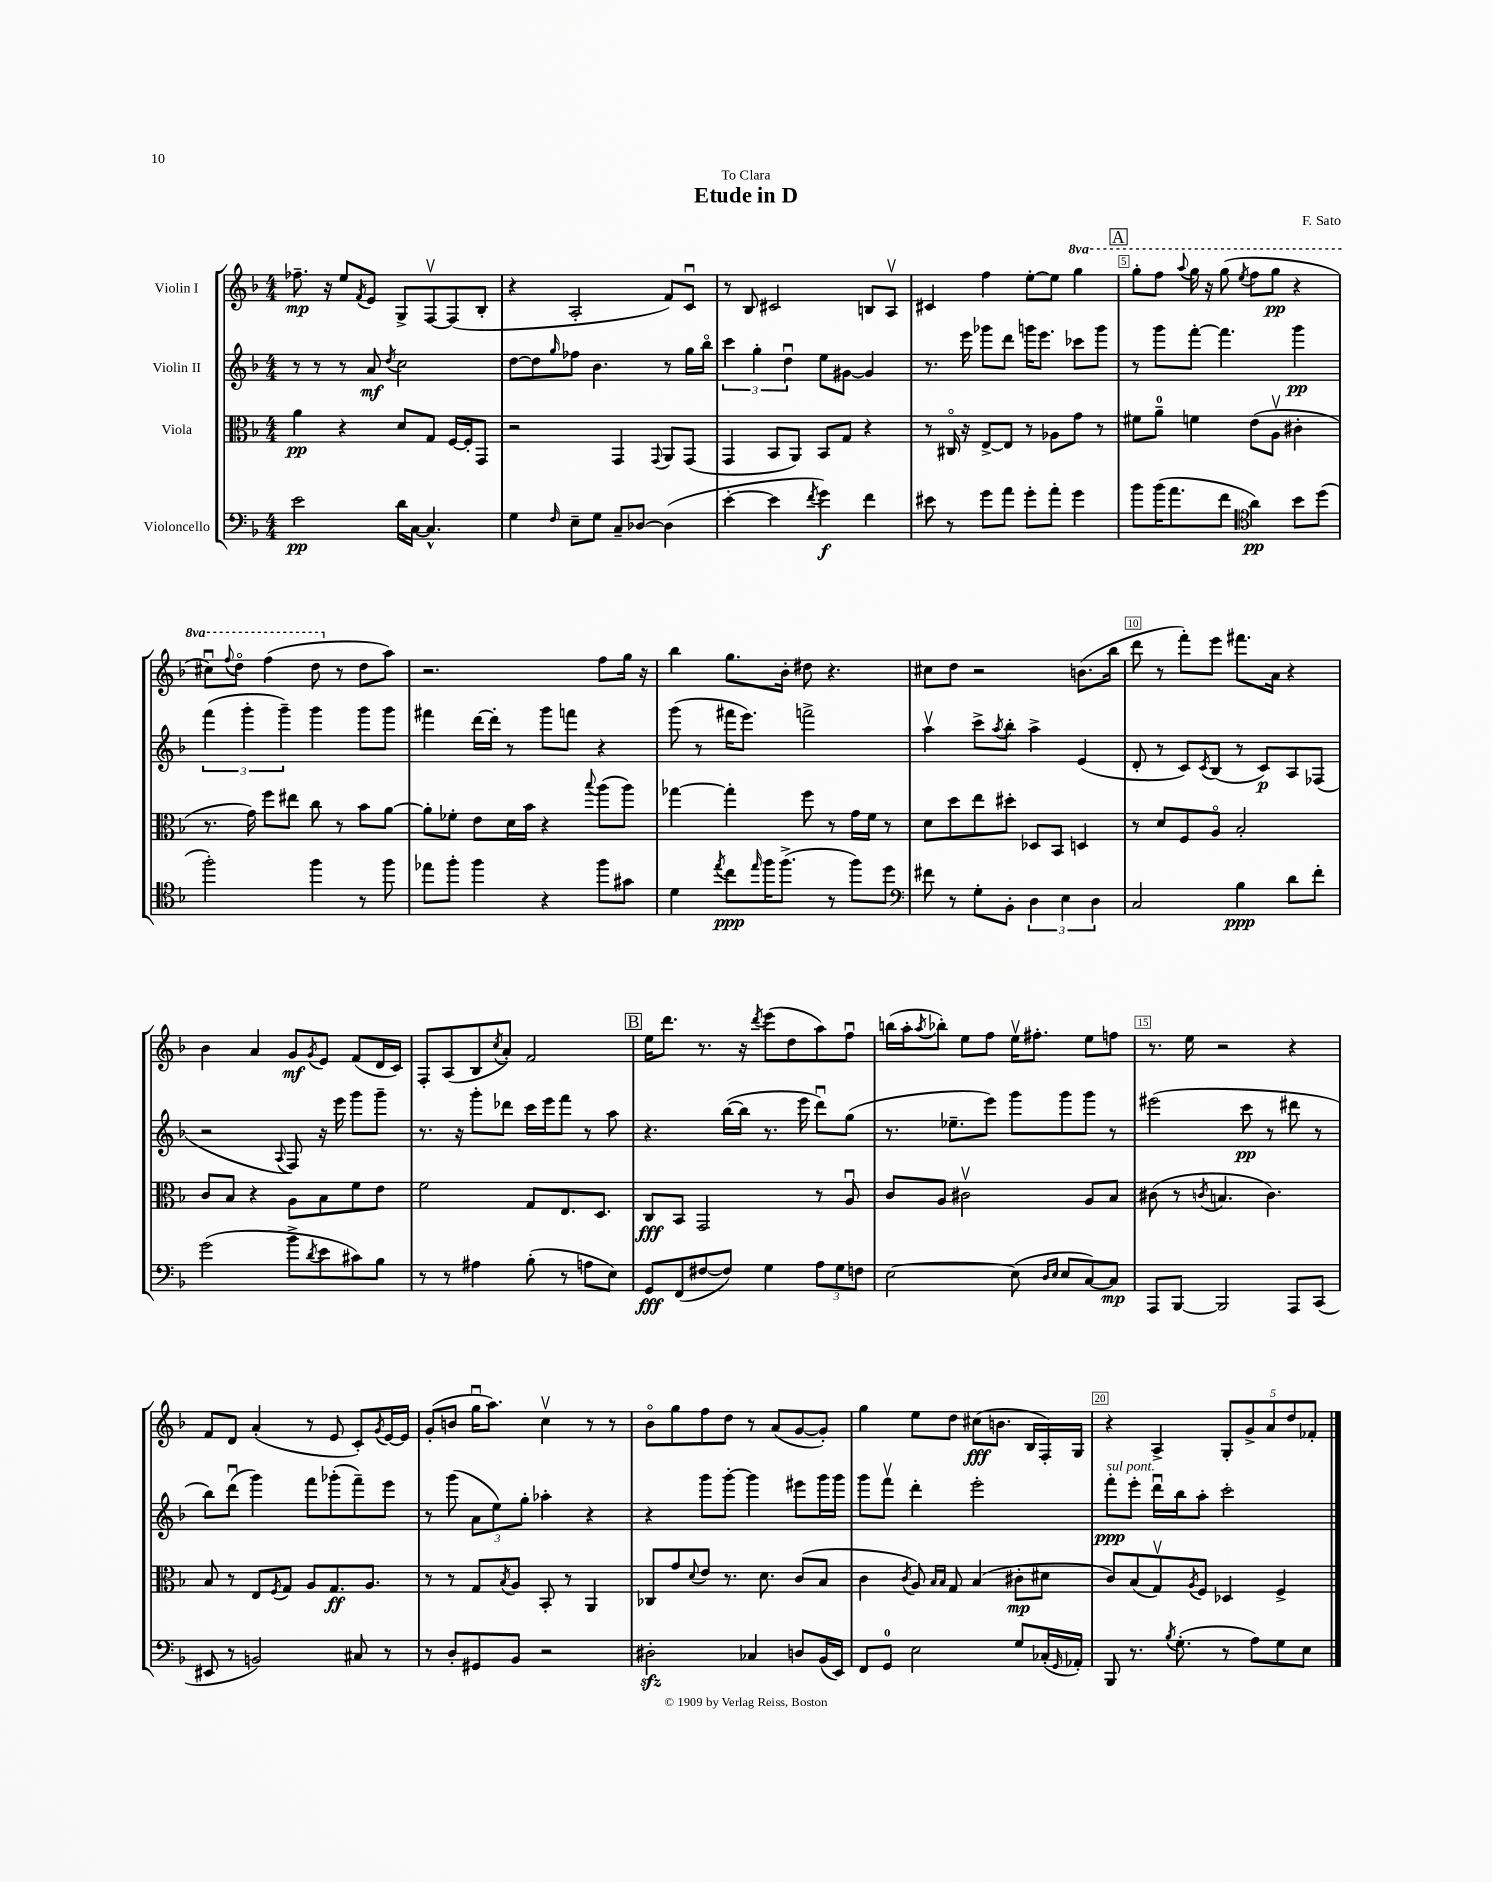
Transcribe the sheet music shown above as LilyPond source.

\header { title = "Etude in D" composer = "F. Sato" dedication = "To Clara" }
<<
\new StaffGroup <<
\new Staff = "s0" \with { instrumentName = "Violin I" } {
    \clef treble \key f \major \numericTimeSignature \time 4/4 \set Staff.ottavationMarkups = #ottavation-simple-ordinals
    fes''8.--\mp r16 e''8 \acciaccatura { f'8 } e'8 g8-> f8~\upbow f8( bes8-. |
    r4 a2-. f'8) c'8\downbow |
    r8 bes8 cis'2 b8 a8\upbow |
    cis'4 f''4 e''8~-. e''8 \ottava #1 g'''4 |
    \mark \markup { \box "A" } g'''8-. f'''8 \appoggiatura { a'''8 } g'''16 r16 g'''8( \acciaccatura { e'''8 } f'''8 g'''8\pp r4 |
    cis'''8\downbow) \appoggiatura { f'''8 } d'''8\flageolet f'''4( d'''8 \ottava #0 r8 d''8 a''8) |
    r2. f''8 g''16 r16 |
    bes''4 g''8. bes'16-. dis''8 r4. |
    cis''8 d''8 r2 b'8.( bes''16 |
    d'''8 r8 f'''8-.) e'''8 fis'''8. a'16 r4 |
    bes'4 a'4 g'8\mf \acciaccatura { g'8 } e'8 f'8( d'16 c'16) |
    f8-. a8( bes8 \acciaccatura { c''8 } a'8-.) f'2 |
    \mark \markup { \box "B" } e''16 d'''8. r8. r16 \acciaccatura { d'''8 } e'''8( d''8 a''8) f''8\downbow |
    b''16( a''16-. \acciaccatura { a''8 } bes''8-.) e''8 f''8 e''16\upbow fis''8.-. e''8 f''8 |
    r8. e''16 r2 r4 |
    f'8 d'8 a'4-.( r8 e'8 c'8-.) \acciaccatura { g'8 } e'16~ e'16 |
    g'8-.( b'8 g''16\downbow a''8.) c''4\upbow r8 r8 |
    bes'8\flageolet g''8 f''8 d''8 r8 a'8( g'8~ g'8-.) |
    g''4 e''8 d''8 cis''8\fff( b'8. bes16 f16-.) g16 |
    r4 a4-> \tuplet 5/4 { g8-. g'8-> a'8 d''8 fes'8-. } \bar "|." |
}
\new Staff = "s1" \with { instrumentName = "Violin II" } {
    \clef treble \key f \major \numericTimeSignature \time 4/4
    r8 r8 r8 a'8\mf \acciaccatura { d''8 } c''2 |
    d''8~ d''8 \grace { g''16 } fes''8 bes'4. r8 g''16 bes''16\flageolet |
    \tuplet 3/2 { c'''4 g''4-. d''4\downbow } e''8 gis'8~ gis'4 |
    r8. e'''16 ges'''8 d'''8 g'''16 e'''8. ces'''8 g'''8 |
    \mark \markup { \box "A" } r8 g'''8 f'''8~-. f'''4. g'''4\pp |
    \tuplet 3/2 { f'''4( g'''4-. g'''4--) } g'''4 g'''8 g'''8 |
    fis'''4 d'''16~ d'''16-. r8 g'''8 f'''8 r4 |
    g'''8( r8 fis'''16 e'''8.) f'''2-> |
    a''4\upbow c'''8-> \acciaccatura { a''8 } bes''8-. a''4-> e'4( |
    d'8-. r8 c'8) \acciaccatura { c'8 } bes8( r8 c'8\p) a8 fes8( |
    r2 \appoggiatura { a8 } f8) r16 e'''16 g'''8 g'''8-- |
    r8. r16 g'''8-. des'''8 c'''16 e'''16 f'''8 r8 a''8 |
    \mark \markup { \box "B" } r4. bes''16~( bes''16 r8. e'''16 d'''8\downbow) g''8( |
    r8. ees''8.-- e'''8) g'''8 g'''8 g'''8 r8 |
    eis'''2( c'''8\pp r8 dis'''8 r8 |
    bes''8) d'''8\downbow( g'''4) f'''8 ges'''8-.( f'''8--) e'''8 |
    r8 g'''8( \tuplet 3/2 { a'8 e''8) g''8-. } aes''4-. r4 |
    r4 g'''8 g'''8~-. g'''4 eis'''8 g'''16 g'''16 |
    g'''8 f'''8\upbow d'''4-. e'''2-. |
    f'''8-.\ppp^\markup { \italic "sul pont." } e'''8-. d'''16\downbow bes''16 a''8-. c'''2-. \bar "|." |
}
\new Staff = "s2" \with { instrumentName = "Viola" } {
    \clef alto \key f \major \numericTimeSignature \time 4/4
    a'4\pp r4 d'8 g8 f16~ f16-. g,8 |
    r2 g,4 \appoggiatura { g,8 } a,8 g,8( |
    g,4 bes,8 a,8) bes,8 g8 r4 |
    r8 cis16\flageolet r16 e8~-> e8 r8 aes8 g'8 r8 |
    \mark \markup { \box "A" } fis'8 a'8-0-- f'4 e'8( a8\upbow cis'4-. |
    r8. g'16) f''8 eis''8 c''8 r8 bes'8 a'8~ |
    a'8-. fes'8-. e'8 d'16 bes'16 r4 \appoggiatura { bes''8 } a''8( a''8) |
    ges''4~ ges''4-. f''8 r8 g'16 f'16 r8 |
    d'8 d''8 e''8 dis''8-. des8 bes,8 d4 |
    r8 d'8 f8 a8\flageolet bes2-. |
    c'8 bes8 r4 a8 bes8 f'8 e'8 |
    f'2 g8 e8. d8. |
    \mark \markup { \box "B" } c8\fff bes,8 g,2 r8 a8\downbow |
    c'8 a8 cis'2\upbow a8 bes8 |
    cis'8( r8 \acciaccatura { c'8 } b4. c'4.) |
    bes8 r8 e8 \acciaccatura { f8 } g8 a8 g8.\ff a8. |
    r8 r8 g8 \acciaccatura { bes8 } a8 bes,8-. r8 a,4 |
    ces8 g'8 \appoggiatura { d'8 } e'8 r8. d'8. c'8( bes8 |
    c'4 \acciaccatura { c'8 } a8) \grace { bes16 bes16 } g8 bes4( cis'8-.\mp dis'8 |
    c'8) bes8( g8\upbow) \acciaccatura { a8 } f8 des4 f4-> \bar "|." |
}
\new Staff = "s3" \with { instrumentName = "Violoncello" } {
    \clef bass \key f \major \numericTimeSignature \time 4/4
    e'2\pp d'16 c16~ c4.-^ |
    g4 \grace { f16 } e8-- g8 c8-- des8~ des4( |
    e'4~-. e'4 \acciaccatura { f'8 } g'4\f) f'4 |
    eis'8 r8 g'8 a'8 g'8-. a'8-. g'4 |
    \mark \markup { \box "A" } bes'8 bes'16( a'8. f'8 \clef tenor a'4\pp) bes'8 d''8( |
    f''2-.) f''4 r8 f''8 |
    ees''8 f''8-. f''4 r4 f''8 gis'8 |
    d'4 \acciaccatura { e''8 } c''8\ppp \grace { e''16 } f''16 f''8.->( r8 f''8) d''8 |
    \clef bass fis'8 r8 g8-. bes,8-. \tuplet 3/2 { d4 e4 d4 } |
    c2 bes4\ppp d'8 f'8-. |
    g'2( bes'8-> \acciaccatura { d'8 } e'8 cis'8) bes8 |
    r8 r8 ais4 bes8-.( r8 a8 e8) |
    \mark \markup { \box "B" } g,8\fff f,8( fis8~ fis8) g4 \tuplet 3/2 { a8 g8 f8 } |
    e2~ e8( \grace { d16 e16 } e8 c8~) c8\mp |
    a,,8 bes,,8~ bes,,2 a,,8 c,8( |
    eis,8 r8 b,2) cis8 r8 |
    r8 d8-. gis,8 bes,8 r2 |
    dis2-.\sfz ces4 d8 bes,16( e,16) |
    f,8 g,8-0 e2 g8 ces16-.( \grace { g,16 } aes,16-.) |
    bes,,8 r8. \acciaccatura { bes8 } g8.-.( r8 a8) g8 e8 \bar "|." |
}
>>
>>
\layout { \context { \Score \override BarNumber.break-visibility = ##(#f #t #t) barNumberVisibility = #(every-nth-bar-number-visible 5) \override BarNumber.stencil = #(make-stencil-boxer 0.1 0.3 ly:text-interface::print) } }
